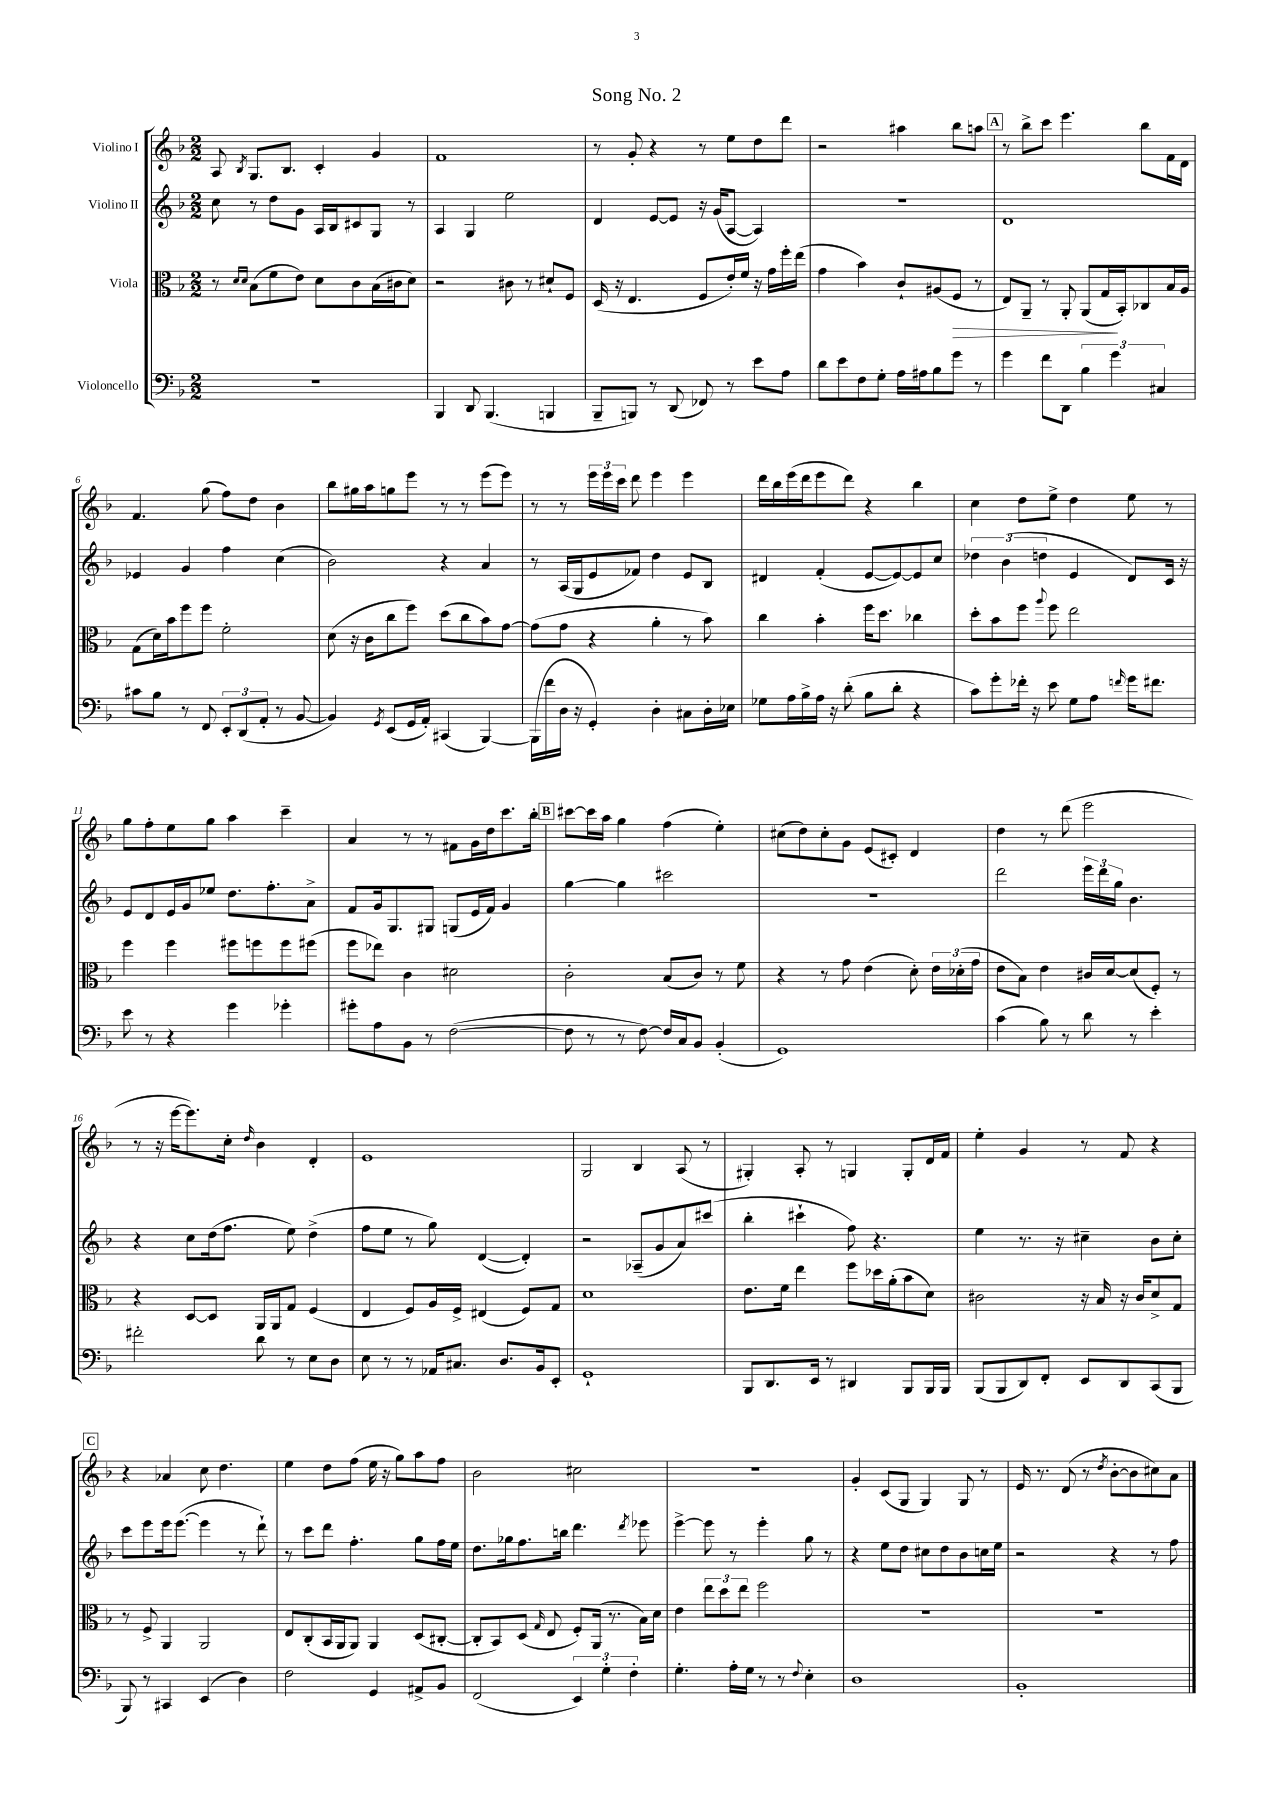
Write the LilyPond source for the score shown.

\header { title = "Song No. 2" }
<<
\new StaffGroup <<
\new Staff = "s0" \with { instrumentName = "Violino I" } {
    \clef treble \key f \major \numericTimeSignature \time 2/2
    \autoBeamOff a8 \acciaccatura { bes8 } g8.[ bes8.] c'4-. g'4 |
    f'1 |
    r8 g'8-. r4 r8 e''8[ d''8 d'''8] |
    r2 ais''4 bes''8[ a''8] |
    \mark \markup { \box "A" } r8 bes''8[-> c'''8] e'''4. bes''8[ f'16 d'16] |
    f'4. g''8( f''8[) d''8] bes'4 |
    bes''8[ gis''16 a''16 g''8 e'''8] r8 r8 e'''8[( e'''8]) |
    r8 r8 \tuplet 3/2 { e'''16[ e'''16 c'''16] } d'''8 e'''4 e'''4 |
    d'''16[ bes''16 e'''16( d'''16 e'''8 d'''8]) r4 bes''4 |
    c''4 d''8[ e''8]-> d''4 e''8 r8 |
    g''8[ f''8-. e''8 g''8] a''4 c'''4-- |
    a'4 r8 r8 fis'8[ g'16 d''16 c'''8. bes''16]-. |
    \mark \markup { \box "B" } cis'''8[~ cis'''16 a''16] g''4 f''4( e''4-.) |
    cis''8[( d''8) cis''8-. g'8] e'8[( cis'8]-.) d'4 |
    d''4 r8 d'''8( e'''2 |
    r8 r16 e'''16[~ e'''8.) c''16]-. \grace { d''16 } bes'4 d'4-. |
    e'1 |
    g2 bes4 a8( r8 |
    gis4-.) a8-. r8 g4 g8[-. d'16 f'16] |
    e''4-. g'4 r8 f'8 r4 |
    \mark \markup { \box "C" } r4 aes'4 c''8 d''4. |
    e''4 d''8[ f''8]( e''16 r16 g''8[) a''8 f''8] |
    bes'2 cis''2 |
    R1 |
    g'4-. c'8[( g8] g4) g8 r8 |
    e'16 r8. d'8( r8 \acciaccatura { d''8 } bes'8[~-. bes'8 cis''8) a'8] \bar "|." |
}
\new Staff = "s1" \with { instrumentName = "Violino II" } {
    \clef treble \key f \major \numericTimeSignature \time 2/2
    \autoBeamOff c''8 r8 d''8[ g'8] a16[ bes16 cis'8 g8] r8 |
    a4 g4 e''2 |
    d'4 e'8[~ e'8] r16 g'16[( a8]~ a4) |
    r1 |
    \mark \markup { \box "A" } d'1 |
    ees'4 g'4 f''4 c''4( |
    bes'2) r4 a'4 |
    r8 a16[( g16 e'8 fes'8]) d''4 e'8[ bes8] |
    dis'4 f'4-.( e'8[~ e'8~) e'8 c''8] |
    \tuplet 3/2 { des''4 bes'4( d''4 } e'4 d'8[) c'16] r16 |
    e'8[ d'8 e'16 g'16 ees''8] d''8.[ f''8.-. a'8]-> |
    f'8[ g'16 g8. gis8] g8[( e'16 f'16]) g'4 |
    \mark \markup { \box "B" } g''4~ g''4 cis'''2 |
    r1 |
    d'''2 \tuplet 3/2 { e'''16[ d'''16 g''16] } bes'4. |
    r4 c''8[ d''16( f''8.] e''8) d''4->( |
    f''8[ e''8] r8 g''8) d'4~( d'4-.) |
    r2 aes8[--( g'8 a'8) cis'''8]( |
    bes''4-. cis'''4-! f''8) r4. |
    e''4 r8. r16 cis''4-- bes'8[ cis''8]-. |
    \mark \markup { \box "C" } c'''8[ e'''8 e'''16 e'''8.]~( e'''4 r8 d'''8-!) |
    r8 c'''8[ d'''8] f''4.-. g''8[ f''16 e''16] |
    d''8.[ ges''16 f''8. b''16] d'''4. \acciaccatura { d'''8 } ees'''8 |
    e'''4~-> e'''8 r8 e'''4-. g''8 r8 |
    r4 e''8[ d''8] cis''8[ d''8 bes'8 c''16 e''16] |
    r2 r4 r8 f''8 \bar "|." |
}
\new Staff = "s2" \with { instrumentName = "Viola" } {
    \clef alto \key f \major \numericTimeSignature \time 2/2
    \autoBeamOff r8 \grace { d'16[ d'16] } bes8[( f'8 e'8]) d'8[ c'8 bes16( cis'16 d'8]) |
    r2 cis'8 r8 dis'8[-! f8] |
    d16( r16 e4. f8[ e'16-.) f'16] r16 g'16[ f''16-. e''16]( |
    g'4 bes'4) c'8[-! ais8( f8]\> r8 |
    \mark \markup { \box "A" } e8[) a,8]-- r8 a,8-. a,8[( g16\! bes,16-.) ces8 bes16 a16] |
    g8[( d'16) bes'16 f''8 f''8] f'2-. |
    d'8( r16 c'16[ c''8 f''8]) d''8[( c''8 bes'8) g'8]~ |
    g'8[( g'8] r4 a'4-. r8 bes'8) |
    c''4 bes'4-. f''16[ d''8.] ces''4 |
    d''8[-. bes'8 f''8] \appoggiatura { a''8 } f''8 e''2 |
    f''4 f''4 fis''8[ f''8 f''8 fis''8]( |
    f''8[ ees''8]) c'4 dis'2 |
    \mark \markup { \box "B" } c'2-. bes8[( c'8]) r8 f'8 |
    r4 r8 g'8 e'4( d'8-.) \tuplet 3/2 { e'16[ des'16-.( g'16] } |
    e'8[ bes8]) e'4 cis'16[ d'16~ d'8( f8]-.) r8 |
    r4 d8[~ d8] a,16[ a,16 g8] f4( |
    e4 f8[) a16 f16]-> eis4( f8[) g8] |
    d'1 |
    e'8.[ f'16] e''4 f''8[ des''16 a'16-.( bes'8 d'8]) |
    cis'2 r16 bes16 r16 cis'16[ d'8-> g8] |
    \mark \markup { \box "C" } r8 f8-> a,4 a,2 |
    e8[ c8-.( bes,16 a,16 a,8]) a,4 d8[( cis8]~-. |
    cis8[-. bes,8) d8]( \grace { g16 } e8 f8[-.) a,16]( r8. bes16[) d'16] |
    e'4 \tuplet 3/2 { e''8[ d''8 e''8] } f''2 |
    R1 |
    R1 \bar "|." |
}
\new Staff = "s3" \with { instrumentName = "Violoncello" } {
    \clef bass \key f \major \numericTimeSignature \time 2/2
    \autoBeamOff R1 |
    bes,,4 d,8 bes,,4.( b,,4 |
    bes,,8[-- b,,8]) r8 d,8( fes,8) r8 e'8[ a8] |
    d'8[ e'8 f8 g8]-. a16[ ais16 bes8 g'8] r8 |
    \mark \markup { \box "A" } g'4 f'8[ d,8] \tuplet 3/2 { bes4 g'4 cis4 } |
    cis'8[ bes8] r8 f,8 \tuplet 3/2 { e,8[-. d,8( a,8]-. } r8 bes,8~ |
    bes,4) \acciaccatura { g,8 } e,8[( g,16 a,16]-.) cis,4( bes,,4~) |
    bes,,16[( f'16 d16] r16 g,4-.) d4-. cis8[ d16-. ees16] |
    ges8[ a16 bes16-> a16] r16 d'8-.( bes8[ d'8]-. r4 |
    c'8[) g'8-. fes'16]-. r16 e'8 g8[ a8] \grace { f'16 } g'16[ fis'8.] |
    e'8 r8 r4 g'4 ges'4-. |
    gis'8[-. a8 bes,8] r8 f2~( |
    \mark \markup { \box "B" } f8 r8 r8 f8~) f16[ c16 bes,8] bes,4-.( |
    g,1) |
    c'4( bes8) r8 d'8 r8 e'4-. |
    fis'2-. d'8 r8 e8[ d8] |
    e8 r8 r8 aes,16[ cis8.] d8.[ bes,16 e,8]-. |
    g,1-! |
    bes,,8[ d,8. e,16] r8 dis,4 bes,,8[ bes,,16 bes,,16] |
    bes,,8[( bes,,8 d,8) f,8]-. e,8[ d,8 c,8( bes,,8] |
    \mark \markup { \box "C" } bes,,8) r8 cis,4 e,4( d4) |
    f2 g,4 ais,8[-> bes,8] |
    f,2( \tuplet 3/2 { e,4) g4-. f4-. } |
    g4.-. a16[-. g16] r8 r8 \appoggiatura { f8 } e4-. |
    d1 |
    bes,1-. \bar "|." |
}
>>
>>
